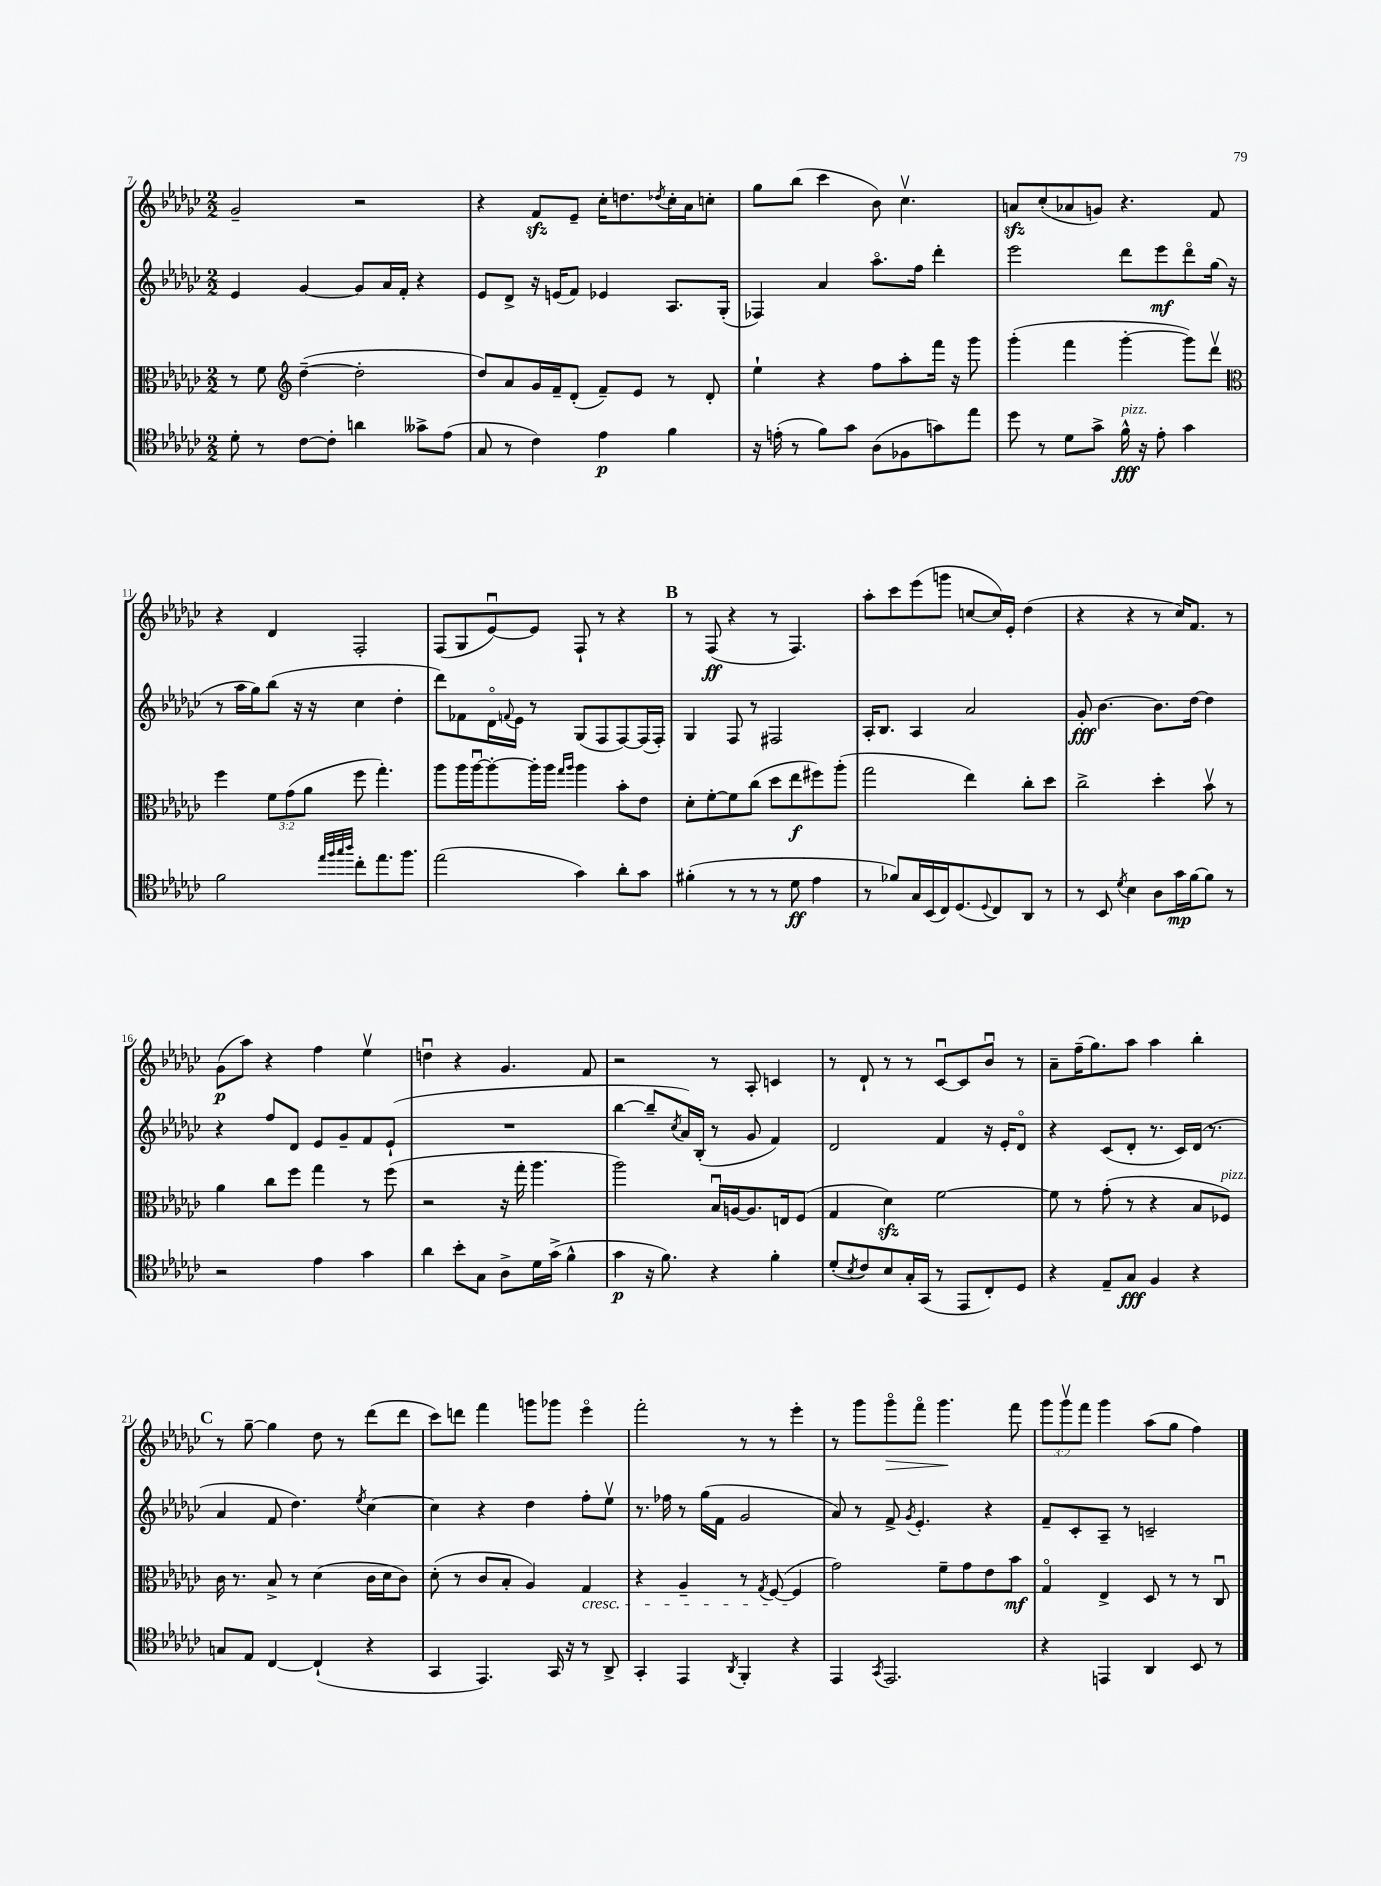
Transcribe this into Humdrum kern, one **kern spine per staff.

**kern	**kern	**kern	**kern
*staff4	*staff3	*staff2	*staff1
*clefC4	*clefC3	*clefG2	*clefG2
*k[b-e-a-d-g-c-]	*k[b-e-a-d-g-c-]	*k[b-e-a-d-g-c-]	*k[b-e-a-d-g-c-]
*M2/2	*M2/2	*M2/2	*M2/2
8d-'	8r	4e-	2g-~
8r	8f	.	.
*	*clefG2	*	*
[8c-	([4dd-~	[4g-	.
8c-']	.	.	.
4a	2dd-']	8g-]	2r
.	.	16a-	.
.	.	16f'	.
8g--^	.	4r	.
(8e-	.	.	.
=	=	=	=
8G-	8dd-)	8e-	4r
8r	8a-	8d-^	.
4c-)	16g-	16r	8f
.	16f~	(16e	.
.	(8d-'	8f)	8e-~
4e-	8f~)	4e-	16cc-'
.	.	.	8.dd
.	8e-	.	.
.	.	.	8qdd-
4f	8r	8.A-	16cc-'
.	.	.	16a-
.	8d-'	.	8cc'
.	.	(16G-'	.
=	=	=	=
16r	4ee-`	4F-)	8gg-
(16e'	.	.	.
8r	.	.	(8bb-
8f)	4r	4a-	4ccc-
8g-	.	.	.
(8A-	8ff	8.aa-o	8b-)
8F-	8aa-'	.	4.cc-v
.	.	16ff	.
8g)	16fff	4ddd-'	.
.	16r	.	.
8ee-	8ggg-	.	.
=	=	=	=
8dd-	(4ggg-'	2eee-	8a
8r	.	.	(8cc-'
8d-	4fff	.	8a-
8g-^	.	.	8g)
16f^^	[4ggg-'	8ddd-	4.r
16r	.	.	.
8e-'	.	8eee-	.
4g-	8ggg-])	8ddd-o	.
.	8ddd-v	(16gg-	8f
.	.	16r	.
=	=	=	=
*	*clefC3	*	*
2f	4ff	8r	4r
.	.	16aa-	.
.	.	16gg-)	.
.	12f	(8bb-	4d-
.	(12g-	.	.
.	.	16r	.
.	12a-	.	.
.	.	16r	.
32qqee-	.	.	.
32qqff	.	.	.
32qqgg-	.	.	.
32qqaa-	.	.	.
8cc-'	8ff	4cc-	2F'
8.ee-	4.gg-')	.	.
.	.	4dd-'	.
8.ff	.	.	.
=	=	=	=
(2ee-	8aa-	8ddd-)	(8F
.	16aa-	8f-	8G-
.	[16aa-u	.	.
.	8aa-'_	16d-o	[8e-u)
.	.	8qqf	.
.	.	16e-	.
.	16aa-']	8r	8e-]
.	16aa-	.	.
.	16qqgg-	.	.
.	16qqaa-	.	.
4g-)	4aa-	(8G-	8F`
.	.	8F	8r
8a-'	8b-'	[8F)	4r
8g-	8e-	(16F]	.
.	.	16F')	.
=	=	=	=
(4f#'	8d-'	4G-	8r
.	[8f'	.	(8F
8r	8f]	8F	4r
8r	(8cc-	8r	.
8r	8dd-	2F#	8r
8d-	8ee-	.	4.F)
4e-	8ff#)	.	.
.	(8aa-'	.	.
=	=	=	=
8r	2gg-	16A-'	8aa-'
.	.	8.B-	.
8f-)	.	.	8ccc-
16G-	.	4A-	(8eee-
(16BB-	.	.	.
16C-)	.	.	8ggg
(8.D-	.	.	.
.	4ee-)	2a-	[8cc
8qqD-	.	.	.
8C-)	.	.	16cc])
.	.	.	16e-'
8AA-	8cc-'	.	(4dd-
8r	8dd-	.	.
=	=	=	=
8r	2cc-^	8g-'	4r
8BB-	.	[4.b-	.
8qd-	.	.	.
4B-	.	.	4r
8A-	4dd-'	8.b-]	8r
16g-	.	.	16cc-)
[16f	.	[16dd-	8.f
8f]	8b-v	4dd-]	.
8r	8r	.	8r
=	=	=	=
2r	4a-	4r	(8g-
.	.	.	8aa-)
.	8cc-	8ff	4r
.	8ff	8d-	.
4e-	4gg-	8e-	4ff
.	.	8g-~	.
4g-	8r	8f	4ee-v
.	(8ff	(8e-`	.
=	=	=	=
4a-	2r	1r	4ddu
8b-'	.	.	4r
8G-	.	.	.
8A-^	16r	.	4.g-
.	16gg-'	.	.
16d-	4.aa-	.	.
(16g-^	.	.	.
4f^^	.	.	.
.	.	.	8f
=	=	=	=
4g-	2aa-)	[4bb-	2r
16r	.	8bb-~]	.
8.f)	.	.	.
.	.	8qcc-	.
.	.	16a-)	.
.	.	(16B-'	.
4r	16B-u	8r	8r
.	[16A	.	.
.	8.A]	8g-	8A-'
4f'	.	4f)	4c
.	16E	.	.
.	(8F	.	.
=	=	=	=
(8d-'	4G-	2d-	8r
8qB-	.	.	.
8c-)	.	.	8d-`
8B-	4d-)	.	8r
16G-'	.	.	8r
(16GG-	.	.	.
8r	[2f	4f	[8c-u
8EE-	.	.	8c-]
8C-')	.	16r	8b-u
.	.	16e-'	.
8D-	.	8d-o	8r
=	=	=	=
4r	8f]	4r	8a-~
.	8r	.	(16ff~
.	.	.	8.gg-)
8E-~	(8g-'	(8c-	.
8G-	8r	8d-'	8aa-
4F	4r	8.r	4aa-
.	.	16c-)	.
4r	8B-	(16d-	4bb-'
.	.	8.r	.
.	8F-)	.	.
=	=	=	=
8G	16c-	4a-	8r
.	8.r	.	.
8E-	.	.	[8gg-~
[4C-	8B-^	8f	4gg-]
.	8r	4.dd-)	.
(4C-`]	(4d-	.	8dd-
.	.	.	8r
.	.	8qee-	.
4r	16c-	[4cc-	(8ddd-
.	16d-	.	.
.	8c-)	.	8ddd-
=	=	=	=
4GG-	(8d-'	4cc-]	8ccc-)
.	8r	.	8ddd
4.EE-)	8c-	4r	4fff
.	8B-'	.	.
.	4A-)	4dd-	8ggg
16GG-	.	.	8ggg-
16r	.	.	.
8r	4G-	8ff'	4eee-o
8AA-^	.	8ee-v	.
=	=	=	=
4GG-'	4r	8.r	2fff'
.	.	16ff-	.
4EE-	4A-~	8r	.
.	.	(16gg-	.
.	.	16f	.
8qAA-	.	.	.
4FF'	8r	2g-	8r
.	8qG-	.	.
.	([8F	.	8r
4r	4F]	.	4eee-'
=	=	=	=
4EE-	2g-)	8a-)	8r
.	.	8r	8ggg-
8qGG-	.	.	.
2.EE-	.	8f^	8ggg-o
.	.	8qg-	.
.	.	4.e-'	8fffo
.	8f~	.	4.ggg-
.	8g-	.	.
.	8e-	4r	.
.	8b-	.	8fff
=	=	=	=
4r	4G-o	8f~	12ggg-
.	.	.	12ggg-v
.	.	8c-'	.
.	.	.	12fff
4EE	4E-^	8A-~	4ggg-
.	.	8r	.
4AA-	8D-	2c~	(8aa-
.	8r	.	8gg-
8BB-	8r	.	4ff)
8r	8C-u	.	.
==	==	==	==
*-	*-	*-	*-
